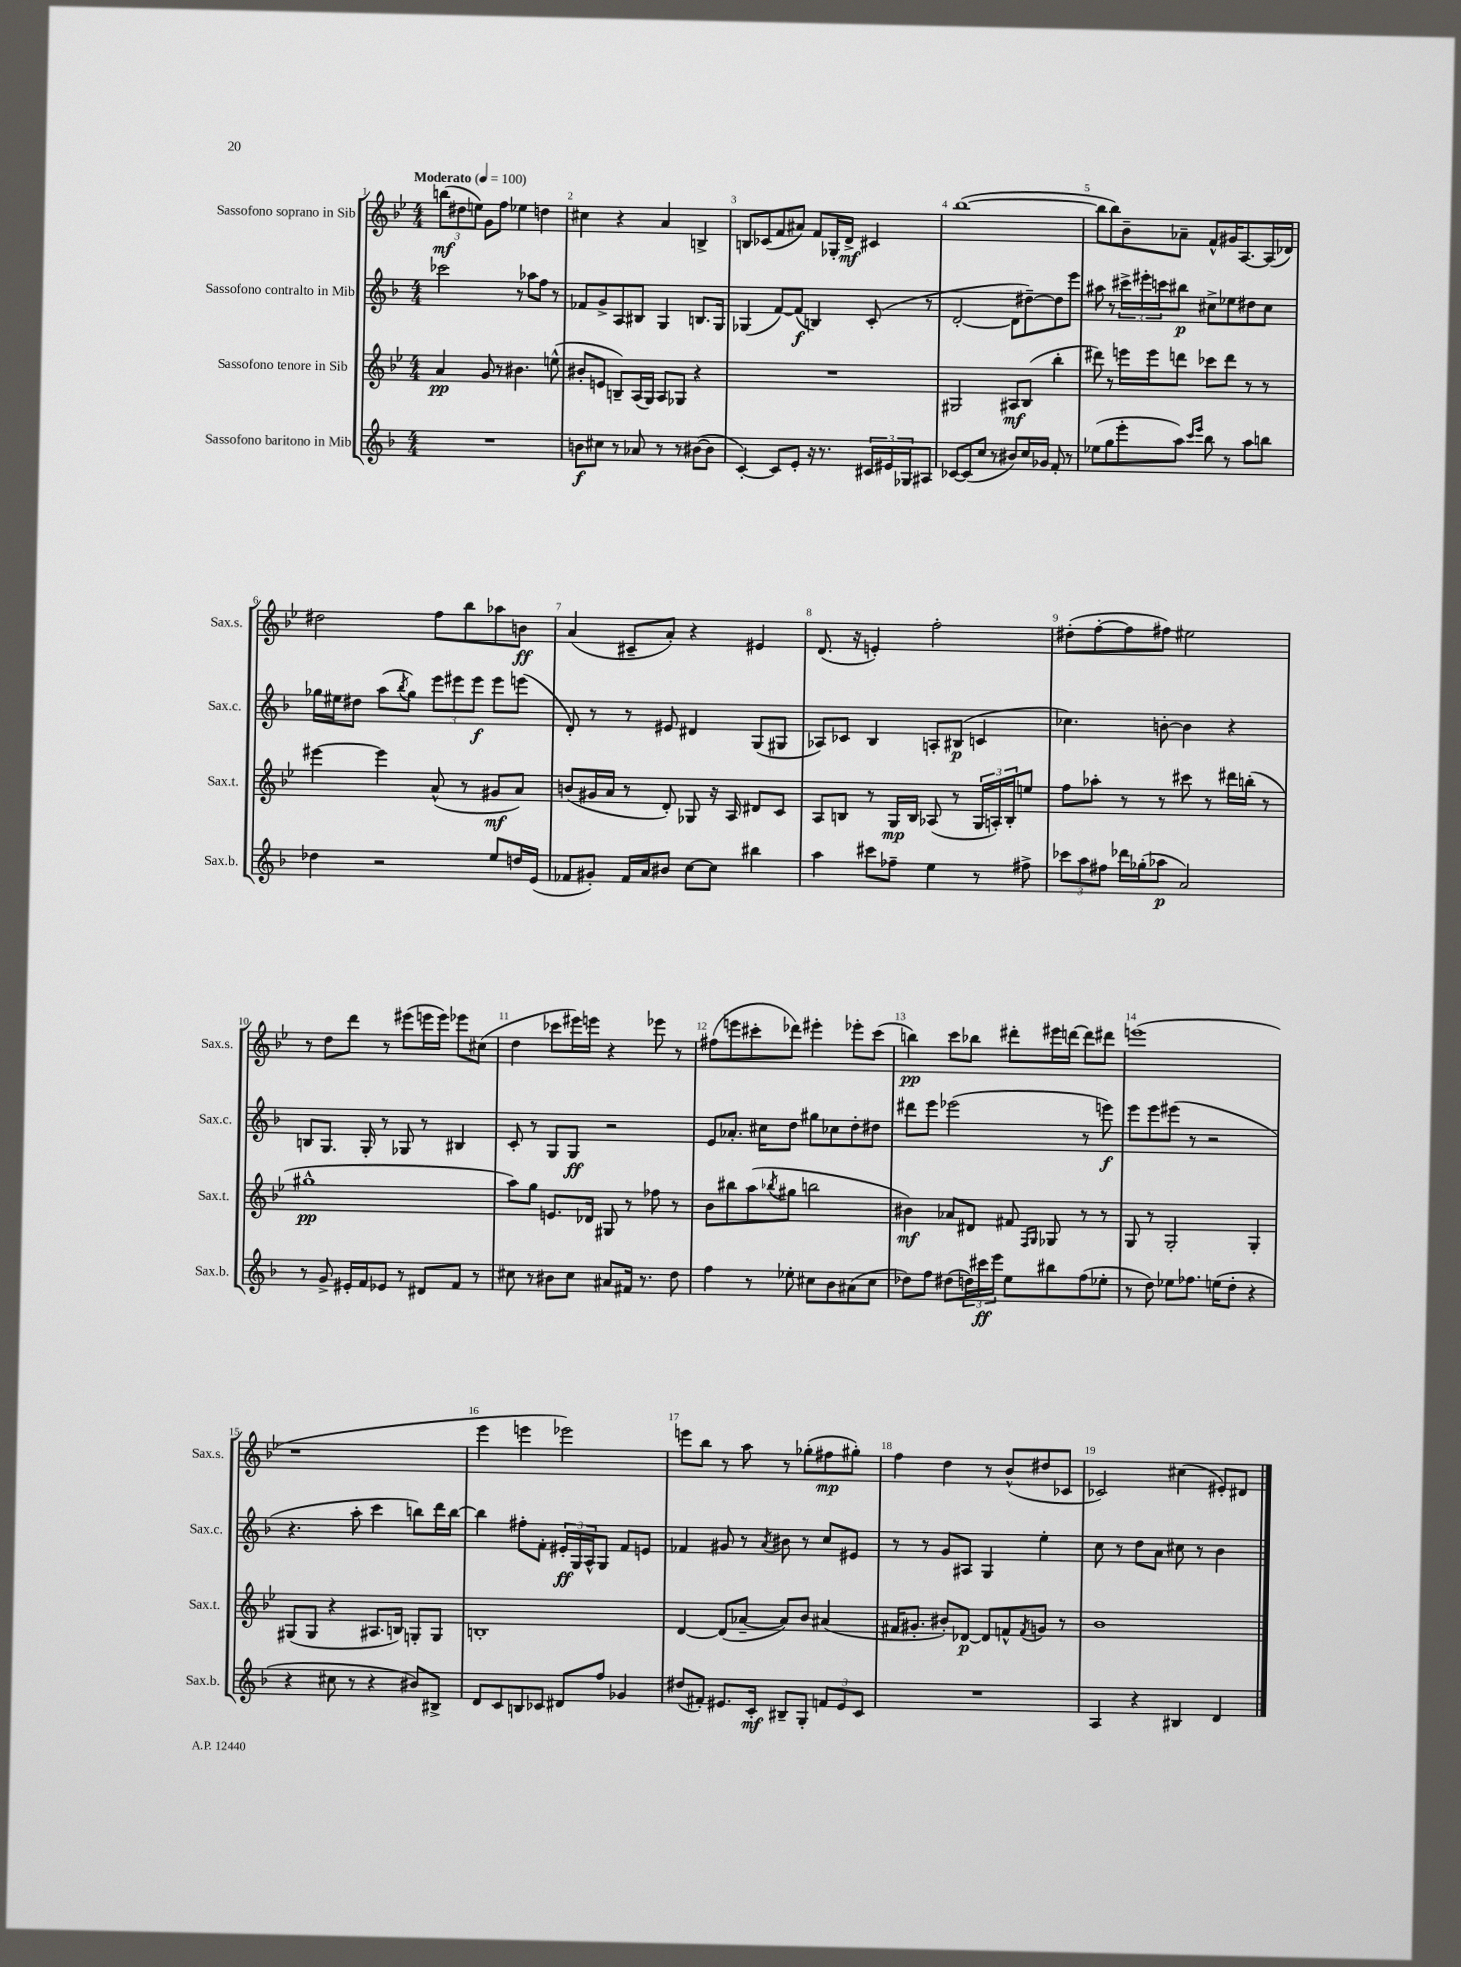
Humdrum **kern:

**kern	**kern	**kern	**kern
*staff4	*staff3	*staff2	*staff1
*clefG2	*clefG2	*clefG2	*clefG2
*k[b-]	*k[b-e-]	*k[b-]	*k[b-e-]
*M4/4	*M4/4	*M4/4	*M4/4
*MM100	*MM100	*MM100	*MM100
1r	4a	2ccc-	(12bb
.	.	.	12dd#
.	.	.	12ee)
.	8g	.	8g
.	8r	.	8ff
.	4.b#	8r	4ee-
.	.	8aa-	.
.	.	8ff	4dd
.	(8ee^^	8r	.
=	=	=	=
8b	8b#'	8f-	4cc#
8cc#	8e	8g^	.
8r	8B~)	8A	4r
8a-	(16A	8B#	.
.	16G)	.	.
8r	8A	4G	4a
8r	8G-	.	.
([8b#	4r	8.B	4B^
8b#]	.	.	.
.	.	16G	.
=	=	=	=
[4c')	1r	(4G-	8B
.	.	.	(8c-
8c]	.	[8f)	8f
8e'	.	(8f]	8a#)
16r	.	4B)	8f
8.r	.	.	.
.	.	.	16G-'
.	.	.	16d^
24c#	.	(8c'	4c#
24e#	.	.	.
24G-	.	.	.
8A#	.	8r	.
=	=	=	=
[8c-	2G#	[2d'	([1bb-
(8c-]	.	.	.
8cc	.	.	.
8r	.	.	.
8b#)	8A#	8d]	.
16cc	(8B-	[8dd#~)	.
16g-	.	.	.
8f'	4bb-'	8dd#]	.
8r	.	8eee	.
=	=	=	=
(8ee-	8ddd#)	8aa#	8bb-]
8gg	8r	8r	8bb-)
8eee'	16eee	24ccc#^	8b-~
.	.	24eee#'	.
.	16eee	.	.
.	.	24ccc	.
8aa)	8ddd	8bb#	8a-~
16qqccc	.	.	.
16qqeee	.	.	.
8bb-	8ccc-	8cc#^	8f^^
8r	8ddd	8ee-	16g#
.	.	.	[8.A
8aa	8r	8dd#	.
8bb	8r	8cc#	(16A]
.	.	.	16d-)
=	=	=	=
4dd-	[4eee#	16gg-	2dd#
.	.	16ee#	.
.	.	8dd#	.
2r	4eee#]	(8aa	.
.	.	8qbb-	.
.	.	8gg-)	.
.	(8a^^	12eee	8ff
.	.	12eee#	.
.	8r	.	8bb-
.	.	12eee#	.
8ee	8g#	8eee#	8aa-
16dd	8a)	(8eee	8b
(16e	.	.	.
=	=	=	=
8f-	(8b	8d')	(4a
8g#')	16g#	8r	.
.	16a	.	.
16f-	8r	8r	8c#~
16a	.	.	.
8b#	8d')	8e#	8a')
[8cc	8G-	4d#	4r
8cc]	16r	.	.
.	16A	.	.
4bb#	8d#	(8G	4e#
.	8c	8G#	.
=	=	=	=
4aa	8A	8A-)	(8.d
.	8B	8c-	.
.	.	.	16r
8ccc#	8r	4B-	4e')
8ff-~	16G	.	.
.	16B	.	.
4ee	(8A-	8A'	2ff'
.	8r	(8B#	.
8r	24G	4c	.
.	24A')	.	.
.	24B'	.	.
8ff#^	8ee	.	.
=	=	=	=
12ccc-	8ff	4.cc-)	(8dd#'
12aa	.	.	.
.	8aa-'	.	[8ff'
12ff#	.	.	.
16ddd-	8r	.	8ff]
(16gg-'	.	.	.
8aa-	8r	[8b'	8ff#)
2a)	8ccc#	4b]	2ee#
.	8r	.	.
.	16ddd#	4r	.
.	(16bb'	.	.
.	8r	.	.
=	=	=	=
8r	1gg#^^	8B	8r
8g^	.	8.G	8dd
16e#'	.	.	8ddd
16f	.	16G'	.
8e-	.	8r	8r
8r	.	8G-	(8eee#
8d#	.	8r	16eee
.	.	.	16eee)
8f	.	4B#	8eee-
8r	.	.	(8cc#
=	=	=	=
8cc#	8aa)	8c'	4dd
8r	8gg	8r	.
8b#	8.e	8G	8ccc-
8cc#	.	8G	16eee#)
.	16d-	.	16eee
8a#	8G#	2r	4r
16f#	8r	.	.
8.r	.	.	.
.	8ff-	.	8eee-
8dd	8r	.	8r
=	=	=	=
4ff	8b-	8e	(8ff#
.	8bb#	8.a-'	8eee
8r	(8aa	.	8ccc#'
.	.	16cc#	.
.	8qbb-	.	.
8ee-'	8gg#	8dd	8ddd-)
8cc#	2bb	8gg#	4eee#'
8b-	.	8cc-	.
(8a#	.	8dd'	8eee-'
8cc#	.	8dd#	(8ccc#
=	=	=	=
8dd-)	4b#)	8ddd#	4bb)
8ff	.	8eee	.
(8dd#	8a-	(2eee-	8ccc
24dd)	8d#	.	8bb-
24ccc#	.	.	.
24eee	.	.	.
8ee	8f#	.	8ddd#'
.	16qqF	.	.
.	16qqG	.	.
8bb#	8G-	.	16eee#
.	.	.	[16ddd
(8ff	8r	8r	8ddd]
8ee-'	8r	8eee)	8ddd#
=	=	=	=
8r	8G	8eee	(1eee
8dd)	8r	8eee	.
8ee-	2G'	(8eee#	.
8.ff-	.	8r	.
.	.	2r	.
(16ee	.	.	.
8dd'	.	.	.
4r	4G'	.	.
=	=	=	=
4r	(8G#	4.r	1r
.	8G#	.	.
8cc#	4r	.	.
8r	.	8aa'	.
4r	8.A#	4ccc	.
.	16B)	.	.
8b#)	8G'	8bb)	.
8B#^	8G	16ddd	.
.	.	[16bb	.
=	=	=	=
8d	1B'	4bb]	4eee-
8c	.	.	.
8B	.	8ff#'	4eee
8c-	.	8f'	.
8d#	.	24e#'	2eee-)
.	.	24G	.
.	.	24A^^	.
8ff	.	8G	.
4g-	.	8f	.
.	.	8e	.
=	=	=	=
(8dd#	[4d	4f-	8eee
8f#')	.	.	8bb-
8.e#	(8d]	8g#	8r
.	[8a-~	8r	8aa
16c'	.	.	.
.	.	8qa	.
8B#~	8a-])	8b#	8r
8G'	8b-	8r	(8gg-'
12f	(4a#	8cc	8ff#
12e#	.	.	.
.	.	8e#	8gg#')
12c	.	.	.
=	=	=	=
1r	16f#	8r	4ff
.	8.g#'	.	.
.	.	8r	.
.	8b#')	8g	4dd
.	[8d-	8A#	.
.	8d-]	4G	8r
.	8f^^	.	(8b-^^
.	8qf	.	.
.	8g	4ee'	8dd#
.	8r	.	8c-
=	=	=	=
4A	1b-	8cc	2c-)
.	.	8r	.
4r	.	8dd	.
.	.	8a	.
4B#	.	8cc#	(4cc#
.	.	8r	.
4d	.	4b-	8e#')
.	.	.	8d#
==	==	==	==
*-	*-	*-	*-
